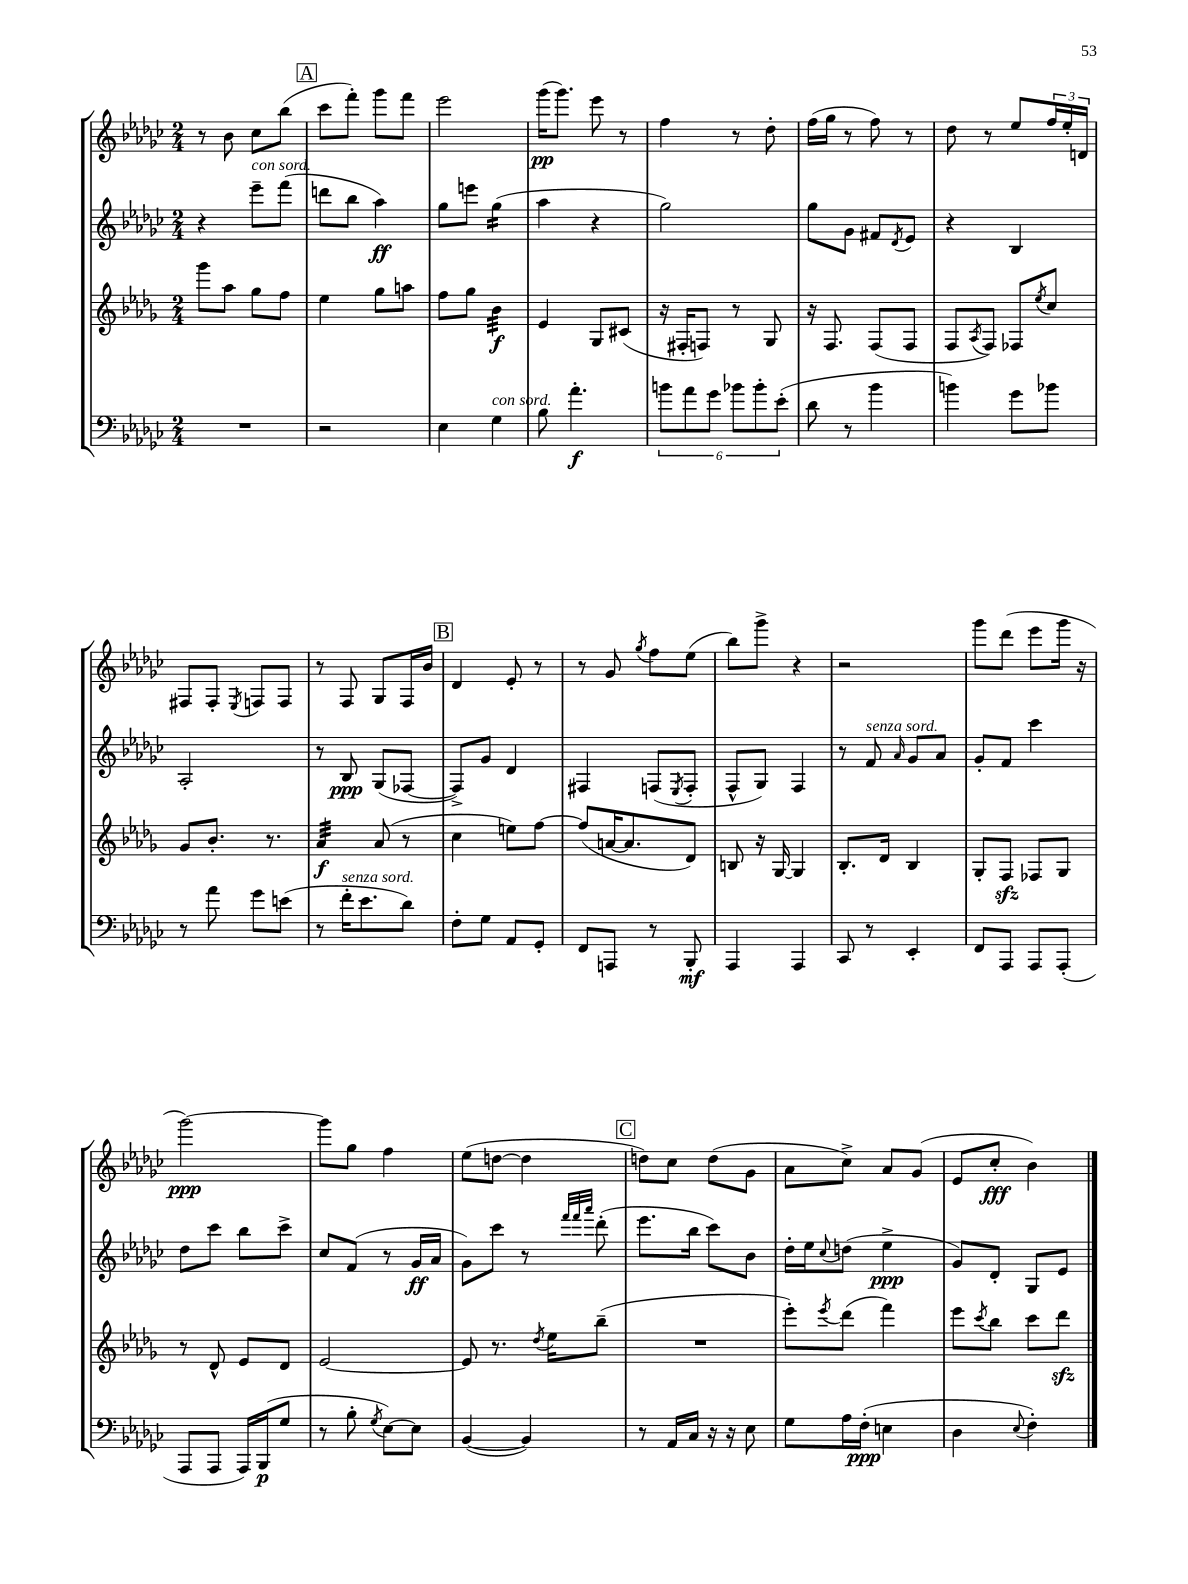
<<
\new StaffGroup <<
\new Staff = "s0" {
    \clef treble \key ges \major \numericTimeSignature \time 2/4
    r8 bes'8 ces''8 bes''8( |
    \mark \markup { \box "A" } ces'''8 f'''8-.) ges'''8 f'''8 |
    ees'''2 |
    ges'''16\pp( ges'''8.) ees'''8 r8 |
    f''4 r8 des''8-. |
    f''16( ges''16 r8 f''8) r8 |
    des''8 r8 ees''8 \tuplet 3/2 { f''16 ees''16-. d'16 } |
    fis8 fis8-. \acciaccatura { ees8 } f8 f8 |
    r8 f8 ges8 f16 bes'16 |
    \mark \markup { \box "B" } des'4 ees'8-. r8 |
    r8 ges'8 \acciaccatura { ges''8 } f''8 ees''8( |
    bes''8) ges'''8-> r4 |
    r2 |
    ges'''8 des'''8( ees'''8 ges'''16 r16 |
    ges'''2~\ppp) |
    ges'''8 ges''8 f''4 |
    ees''8( d''8~ d''4 |
    \mark \markup { \box "C" } d''8) ces''8 d''8( ges'8 |
    aes'8 ces''8->) aes'8 ges'8( |
    ees'8 ces''8-.\fff bes'4) \bar "|." |
}
\new Staff = "s1" {
    \clef treble \key ges \major \numericTimeSignature \time 2/4
    r4 ees'''8--^\markup { \italic "con sord." } f'''8( |
    \mark \markup { \box "A" } d'''8 bes''8 aes''4\ff) |
    ges''8 e'''8 ges''4:16( |
    aes''4 r4 |
    ges''2) |
    ges''8 ges'8 fis'8 \acciaccatura { des'8 } ees'8 |
    r4 bes4 |
    aes2-. |
    r8 bes8\ppp ges8( fes8~ |
    \mark \markup { \box "B" } fes8->) ges'8 des'4 |
    fis4 f8( \acciaccatura { ees8 } f8-. |
    f8-^ ges8) f4 |
    r8 f'8^\markup { \italic "senza sord." } \grace { aes'16 } ges'8 aes'8 |
    ges'8-. f'8 ces'''4 |
    des''8 ces'''8 bes''8 ces'''8-> |
    ces''8 f'8( r8 ges'16\ff aes'16 |
    ges'8) ces'''8 r8 \grace { f'''32 f'''32 aes'''32 } des'''8-.( |
    \mark \markup { \box "C" } ees'''8. bes''16 ces'''8) bes'8 |
    des''16-. ees''16 \appoggiatura { ces''8 } d''8( ees''4->\ppp |
    ges'8) des'8-. ges8 ees'8 \bar "|." |
}
\new Staff = "s2" {
    \clef treble \key des \major \numericTimeSignature \time 2/4
    ges'''8 aes''8 ges''8 f''8 |
    \mark \markup { \box "A" } ees''4 ges''8 a''8 |
    f''8 ges''8 bes'4:32\f |
    ees'4 ges8 cis'8( |
    r16 fis16-. f8) r8 ges8 |
    r16 f8. f8( f8 |
    f8 \acciaccatura { aes8 } f8) fes8 \acciaccatura { ees''8 } c''8 |
    ges'8 bes'8.-. r8. |
    aes'4:32\f aes'8( r8 |
    \mark \markup { \box "B" } c''4 e''8) f''8~ |
    f''8( a'16~ a'8. des'8) |
    b8 r16 ges16~ ges4 |
    bes8.-. des'16 bes4 |
    ges8-. f8\sfz fes8 ges8 |
    r8 des'8-^ ees'8 des'8 |
    ees'2~ |
    ees'8 r8. \acciaccatura { des''8 } ees''16 bes''8--( |
    \mark \markup { \box "C" } R2 |
    ees'''8-.) \acciaccatura { ees'''8 } des'''8( f'''4) |
    ees'''8 \acciaccatura { c'''8 } bes''8 c'''8 des'''8\sfz \bar "|." |
}
\new Staff = "s3" {
    \clef bass \key ges \major \numericTimeSignature \time 2/4
    R2 |
    \mark \markup { \box "A" } r2 |
    ees4 ges4^\markup { \italic "con sord." } |
    bes8 aes'4.-.\f |
    \tuplet 6/4 { b'8 aes'8 ges'8 bes'8 bes'8-. ees'8-.( } |
    des'8 r8 bes'4 |
    b'4) ges'8 bes'8 |
    r8 aes'8 ges'8 e'8( |
    r8 f'16-.^\markup { \italic "senza sord." } ees'8. des'8) |
    \mark \markup { \box "B" } f8-. ges8 aes,8 ges,8-. |
    f,8 a,,8 r8 bes,,8-.\mf |
    aes,,4 aes,,4 |
    ces,8 r8 ees,4-. |
    f,8 aes,,8 aes,,8 aes,,8-.( |
    aes,,8 aes,,8 aes,,16) bes,,16\p( ges8 |
    r8 bes8-. \acciaccatura { ges8 } ees8~) ees8 |
    bes,4~( bes,4) |
    \mark \markup { \box "C" } r8 aes,16 ces16 r16 r16 ees8 |
    ges8 aes16 f16-.\ppp( e4 |
    des4 \appoggiatura { ees8 } f4-.) \bar "|." |
}
>>
>>
\layout { \context { \Score \remove "Bar_number_engraver" } }
